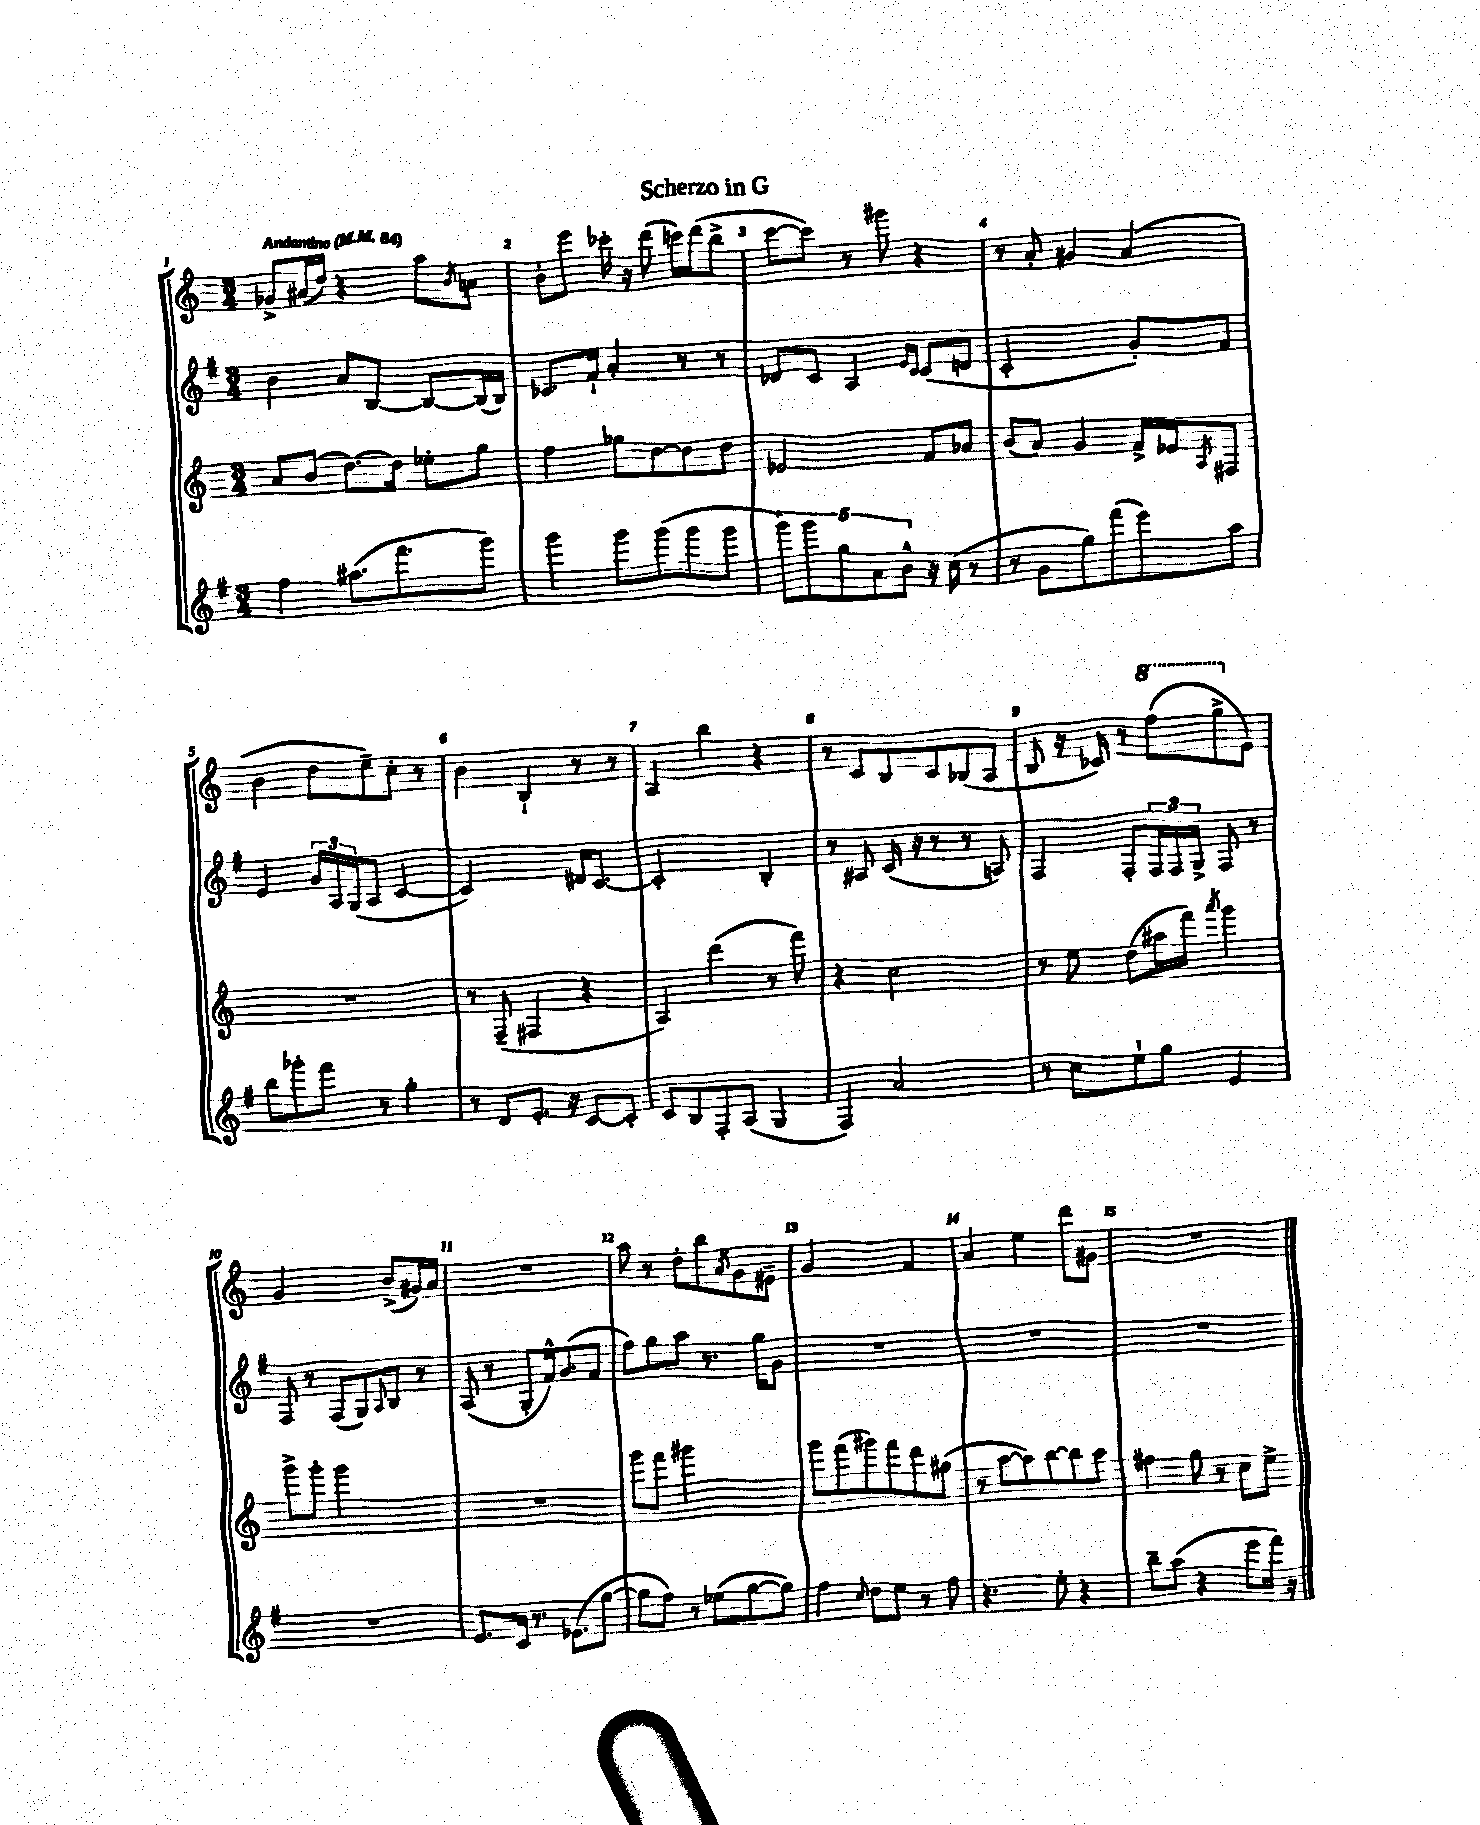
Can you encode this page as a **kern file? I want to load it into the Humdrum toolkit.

**kern	**kern	**kern	**kern
*part4	*part3	*part2	*part1
*staff4	*staff3	*staff2	*staff1
*clefG2	*clefG2	*clefG2	*clefG2
*k[f#]	*k[]	*k[f#]	*k[]
*M3/4	*M3/4	*M3/4	*M3/4
*MM84	*MM84	*MM84	*MM84
=1	=1	=1	=1
!	!	!	!LO:TX:a:B:t=Andantino
4ff#\	8a/L	4b\	8g-X^/L
.	(8b/J	.	(16a#X/L
.	.	.	16dd/JJ)
(8.aa#X\L	[8.dd\L)	8a/L	4r
.	.	[8B/J	.
8.fff#\	16dd\Jk]	.	.
.	8ee-X'\L	8B/L_	8aa\L
.	.	.	8qb/
8ggg\J)	8gg\J	(16B/L]	8an\J
.	.	16B/JJ)	.
=2	=2	=2	=2
4ggg\	4ff\	8.c-X/L	8b'\L
.	.	.	8eee\J
.	.	16f#`/Jk	.
8ggg\L	8gg-X\L	4a'/	16ccc-X'\
.	.	.	16r
(8ggg\	[8dd\	.	(8ddd\
8ggg\	8dd\]	8r	16cccn\LL)
.	.	.	(16ddd\J
8ggg\J	8dd\J	8r	8bb^\J
=3	=3	=3	=3
10ggg\L)	2e-X/	8d-X/L	[8ccc\L
10ggg\	.	.	.
.	.	8c/J	8ccc\J])
10gg\	.	.	.
.	.	4A/	8r
10a\	.	.	.
.	.	.	8ggg#X\
10b^^\J	.	.	.
.	.	16qqe/LL	.
.	.	16qqc/JJ	.
16r	8f/L	(8c/L	4r
(16cc\	.	.	.
8r	8a-X/J	8dn/J	.
=4	=4	=4	=4
8r	(8b/L	2c'/	8r
8g\L	8a/J)	.	8a'/
8gg\)	4g/	.	4g#X/
(8fff#\	.	.	.
8eee\)	16f^/LL	8g'/L)	(4a/
.	16e-X/J	.	.
.	8qA/	.	.
8aa\J	8F#X/J	8f#/J	.
!!LO:LB:g=z
=5	=5	=5	=5
8bb\L	2.r	4e/	4b\
8ggg-X'\	.	.	.
8fff#\J	.	24g/LL	8dd\L
.	.	24A/	.
.	.	(24G/J	.
8r	.	8A/J	8ee~\)
4gg'\	.	[4c/	8cc'\J
.	.	.	8r
=6	=6	=6	=6
8r	8r	2c/])	4b\
8d/L	(8F~/	.	.
8.e'/J	4F#X/	.	4B`/
16r	.	.	.
[8c/L	4r	16d#X/KL	8r
.	.	[8.c/J	.
8c'/J]	.	.	8r
=7	=7	=7	=7
8c/L	4A/)	2c'/]	4A/
8B/	.	.	.
8F#'/	(4ddd\	.	4bb\
(8A/J	.	.	.
4G/	8r	4B'/	4r
.	8fff\)	.	.
=8	=8	=8	=8
4F#/)	4r	8r	8r
.	.	8A#X/	8c/L
2a/	2cc\	(16c/	8B/
.	.	16r	.
.	.	8r	8c/
.	.	8r	(8B-X/
.	.	8An/)	8A/J
=9	=9	=9	=9
8r	8r	4F#/	8B/
8cc\L	8ee\	.	16r
.	.	.	16c-X/)
8ee`\	(8dd\L	8F#'/L	8r
*	*	*	*8va
8gg\J	16aa#X\L	24F#/L	(8fff\L
.	.	24F#/	.
.	16fff\JJ)	.	.
.	.	24G^/JJ	.
.	8qaaa/	.	.
4e/	4ggg\	8F#/	8ggg^\
*	*	*	*X8va
.	.	8r	8e\J)
!!LO:LB:g=z
=10	=10	=10	=10
2.r	8ggg^\L	8F#/	2g/
.	8ggg'\J	8r	.
.	2ggg\	(8F#/L	.
.	.	8G/)	.
.	.	8qqA/	.
.	.	8B/J	(8b^/L
.	.	8r	16g#X/L)
.	.	.	16a/JJ
=11	=11	=11	=11
8.e/L	2.r	(8A/	2.r
.	.	8r	.
16c/Jk	.	.	.
8.r	.	8G'/L	.
.	.	16f#^^/k)	.
(8.e-X\L	.	(8.g/	.
[8gg\J	.	8f#/J	.
=12	=12	=12	=12
8gg\L]	8ggg\L	8ff#\L)	8aa\
8ff#\J)	8fff\J	8gg\	8r
8r	2ggg#X\	8aa\J	8dd'\L
(8ee-X\L	.	8.r	8bb\
.	.	.	8qa/
[8gg\	.	.	8g\
.	.	16gg\KL	.
8gg\J])	.	8g\J	8e#X~\J
=13	=13	=13	=13
4ff#\	8ggg\L	2.r	2g/
.	(8fff\	.	.
8qqcc/	.	.	.
8dd\L	8ggg#X\)	.	.
8ee\J	8fff\	.	.
8r	8ddd\	.	4f/
8ff#\	(8gg#X\J	.	.
=14	=14	=14	=14
4.r	8r	2.r	4a/
.	[8aa\L	.	.
.	8aa\])	.	4ee\
8ee'\	[8bb\	.	.
4r	8bb\]	.	8ddd\L
.	8aa\J	.	8g#X\J
=15	=15	=15	=15
8bb~\L	4ff#X\	2.r	2.r
(8aa\J	.	.	.
4r	8gg\	.	.
.	8r	.	.
8eee\L	8cc\L	.	.
16fff#\Jk)	8ee^\J	.	.
16r	.	.	.
==	==	==	==
*-	*-	*-	*-
